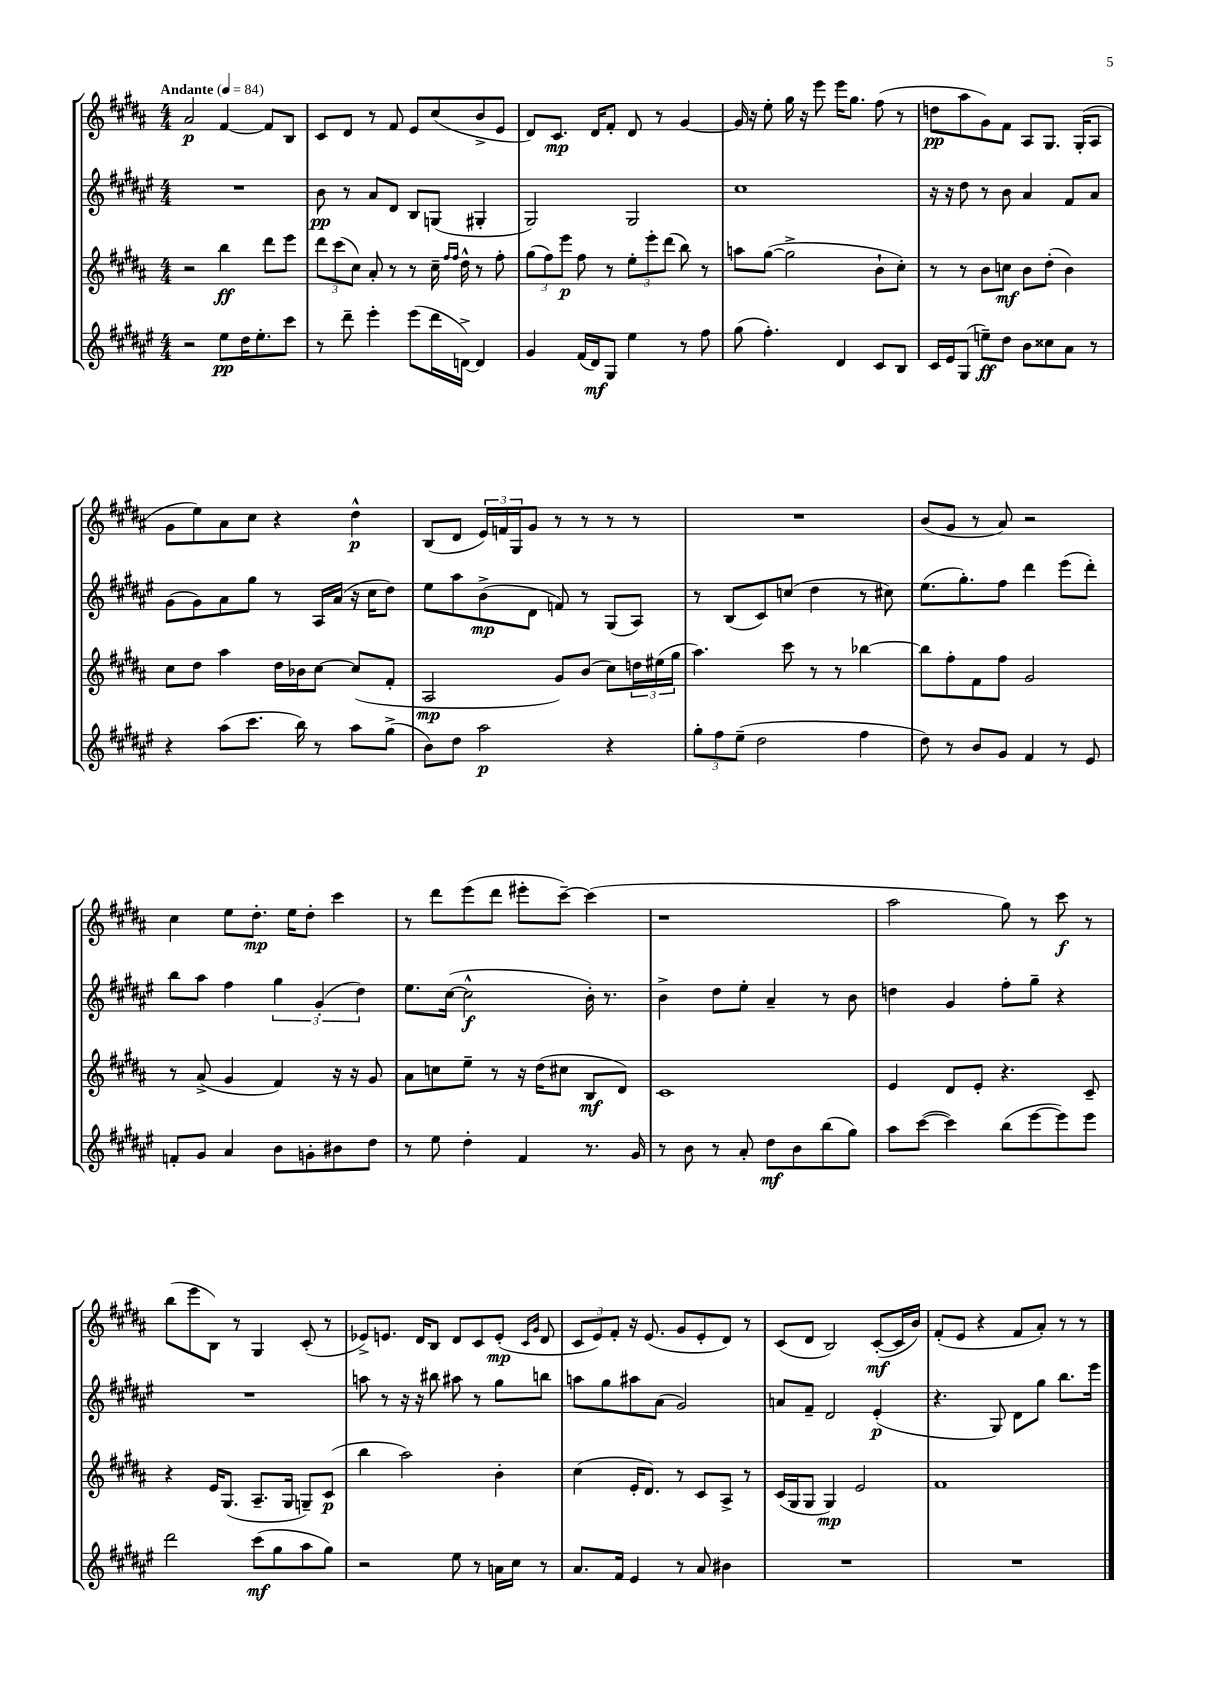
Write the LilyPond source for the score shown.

<<
\new StaffGroup <<
\new Staff = "s0" {
    \clef treble \key b \major \numericTimeSignature \time 4/4 \tempo "Andante" 4 = 84
    ais'2\p fis'4~ fis'8 b8 |
    cis'8 dis'8 r8 fis'8 e'8 cis''8( b'8-> e'8 |
    dis'8) cis'8.\mp dis'16 fis'8-. dis'8 r8 gis'4~ |
    gis'16 r16 e''8-. gis''16 r16 e'''8 e'''16 gis''8. fis''8( r8 |
    d''8\pp ais''8 gis'8) fis'8 ais8 gis8. gis16-.( ais8 |
    gis'8 e''8) ais'8 cis''8 r4 dis''4-^\p |
    b8( dis'8 \tuplet 3/2 { e'16) f'16 gis16 } gis'8 r8 r8 r8 r8 |
    R1 |
    b'8( gis'8 r8 ais'8) r2 |
    cis''4 e''8 dis''8.-.\mp e''16 dis''8-. cis'''4 |
    r8 dis'''8 e'''8( dis'''8 eis'''8-. cis'''8~--) cis'''4( |
    r1 |
    ais''2 gis''8) r8 cis'''8\f r8 |
    b''8( e'''8 b8) r8 gis4 cis'8-.( r8 |
    ees'8->) e'8. dis'16 b8 dis'8 cis'8 e'8-.\mp( \grace { cis'16 gis'16 } dis'8 |
    \tuplet 3/2 { cis'8 e'8) fis'8-. } r16 e'8.( gis'8 e'8-. dis'8) r8 |
    cis'8( dis'8 b2) cis'8~-.\mf( cis'16 b'16) |
    fis'8-.( e'8 r4 fis'8 ais'8-.) r8 r8 \bar "|." |
}
\new Staff = "s1" {
    \clef treble \key fis \major \numericTimeSignature \time 4/4
    R1 |
    b'8\pp r8 ais'8 dis'8 b8 g8( gis4-. |
    gis2) gis2 |
    cis''1 |
    r16 r16 dis''8 r8 b'8 ais'4 fis'8 ais'8 |
    gis'8( gis'8) ais'8 gis''8 r8 ais16 ais'16( r16 cis''16 dis''8) |
    eis''8 ais''8 b'8->\mp( dis'8 f'8) r8 gis8( ais8) |
    r8 b8( cis'8) c''8( dis''4 r8 cis''8) |
    eis''8.( gis''8.-.) fis''8 dis'''4 eis'''8( dis'''8-.) |
    b''8 ais''8 fis''4 \tuplet 3/2 { gis''4 gis'4-.( dis''4) } |
    eis''8. cis''16~( cis''2-^\f b'16-.) r8. |
    b'4-> dis''8 eis''8-. ais'4-- r8 b'8 |
    d''4 gis'4 fis''8-. gis''8-- r4 |
    R1 |
    a''8 r8 r16 r16 bis''8 ais''8 r8 gis''8 b''8 |
    a''8 gis''8 ais''8 ais'8( gis'2) |
    a'8 fis'8-- dis'2 eis'4-.\p( |
    r4. gis8) dis'8 gis''8 b''8. eis'''16 \bar "|." |
}
\new Staff = "s2" {
    \clef treble \key b \major \numericTimeSignature \time 4/4
    r2 b''4\ff dis'''8 e'''8 |
    \tuplet 3/2 { dis'''8 cis'''8( cis''8) } ais'8-. r8 r8 cis''16-- \grace { fis''16 fis''16 } dis''16-^ r8 fis''8-. |
    \tuplet 3/2 { gis''8( fis''8) e'''8\p } fis''8 r8 \tuplet 3/2 { e''8-. e'''8-. dis'''8( } b''8) r8 |
    a''8 gis''8~( gis''2-> b'8-! cis''8-.) |
    r8 r8 b'8 c''8\mf b'8 dis''8-.( b'4) |
    cis''8 dis''8 ais''4 dis''16 bes'16 cis''8~ cis''8( fis'8-. |
    ais2\mp gis'8) b'8( cis''8) \tuplet 3/2 { d''16 eis''16( gis''16 } |
    ais''4.) cis'''8 r8 r8 bes''4~ |
    bes''8 fis''8-. fis'8 fis''8 gis'2 |
    r8 ais'8->( gis'4 fis'4) r16 r16 gis'8 |
    ais'8 c''8 e''8-- r8 r16 dis''16( cis''8 b8\mf dis'8) |
    cis'1 |
    e'4 dis'8 e'8-. r4. cis'8-- |
    r4 e'16 gis8.( ais8.-- gis16 g8--) cis'8\p( |
    b''4 ais''2) b'4-. |
    cis''4( e'16-. dis'8.) r8 cis'8 ais8-> r8 |
    cis'16( gis16 gis8 gis4\mp) e'2 |
    fis'1 \bar "|." |
}
\new Staff = "s3" {
    \clef treble \key fis \major \numericTimeSignature \time 4/4
    r2 eis''8\pp dis''16 eis''8.-. cis'''8 |
    r8 dis'''8-- eis'''4-. eis'''8( dis'''16 d'16~->) d'4 |
    gis'4 fis'16( dis'16\mf) gis8 eis''4 r8 fis''8 |
    gis''8( fis''4.-.) dis'4 cis'8 b8 |
    cis'16 eis'16 gis8( e''8--\ff) dis''8 b'8 cisis''8 ais'8 r8 |
    r4 ais''8( cis'''8. b''16) r8 ais''8 gis''8->( |
    b'8) dis''8 ais''2\p r4 |
    \tuplet 3/2 { gis''8-. fis''8 eis''8--( } dis''2 fis''4 |
    dis''8) r8 b'8 gis'8 fis'4 r8 eis'8 |
    f'8-. gis'8 ais'4 b'8 g'8-. bis'8 dis''8 |
    r8 eis''8 dis''4-. fis'4 r8. gis'16 |
    r8 b'8 r8 ais'8-. dis''8\mf b'8 b''8( gis''8) |
    ais''8 cis'''8~( cis'''4) b''8( eis'''8~ eis'''8) eis'''8 |
    dis'''2 cis'''8\mf( gis''8 ais''8 gis''8) |
    r2 eis''8 r8 a'16 cis''16 r8 |
    ais'8. fis'16 eis'4 r8 ais'8 bis'4 |
    R1 |
    R1 \bar "|." |
}
>>
>>
\layout { \context { \Score \remove "Bar_number_engraver" } }
